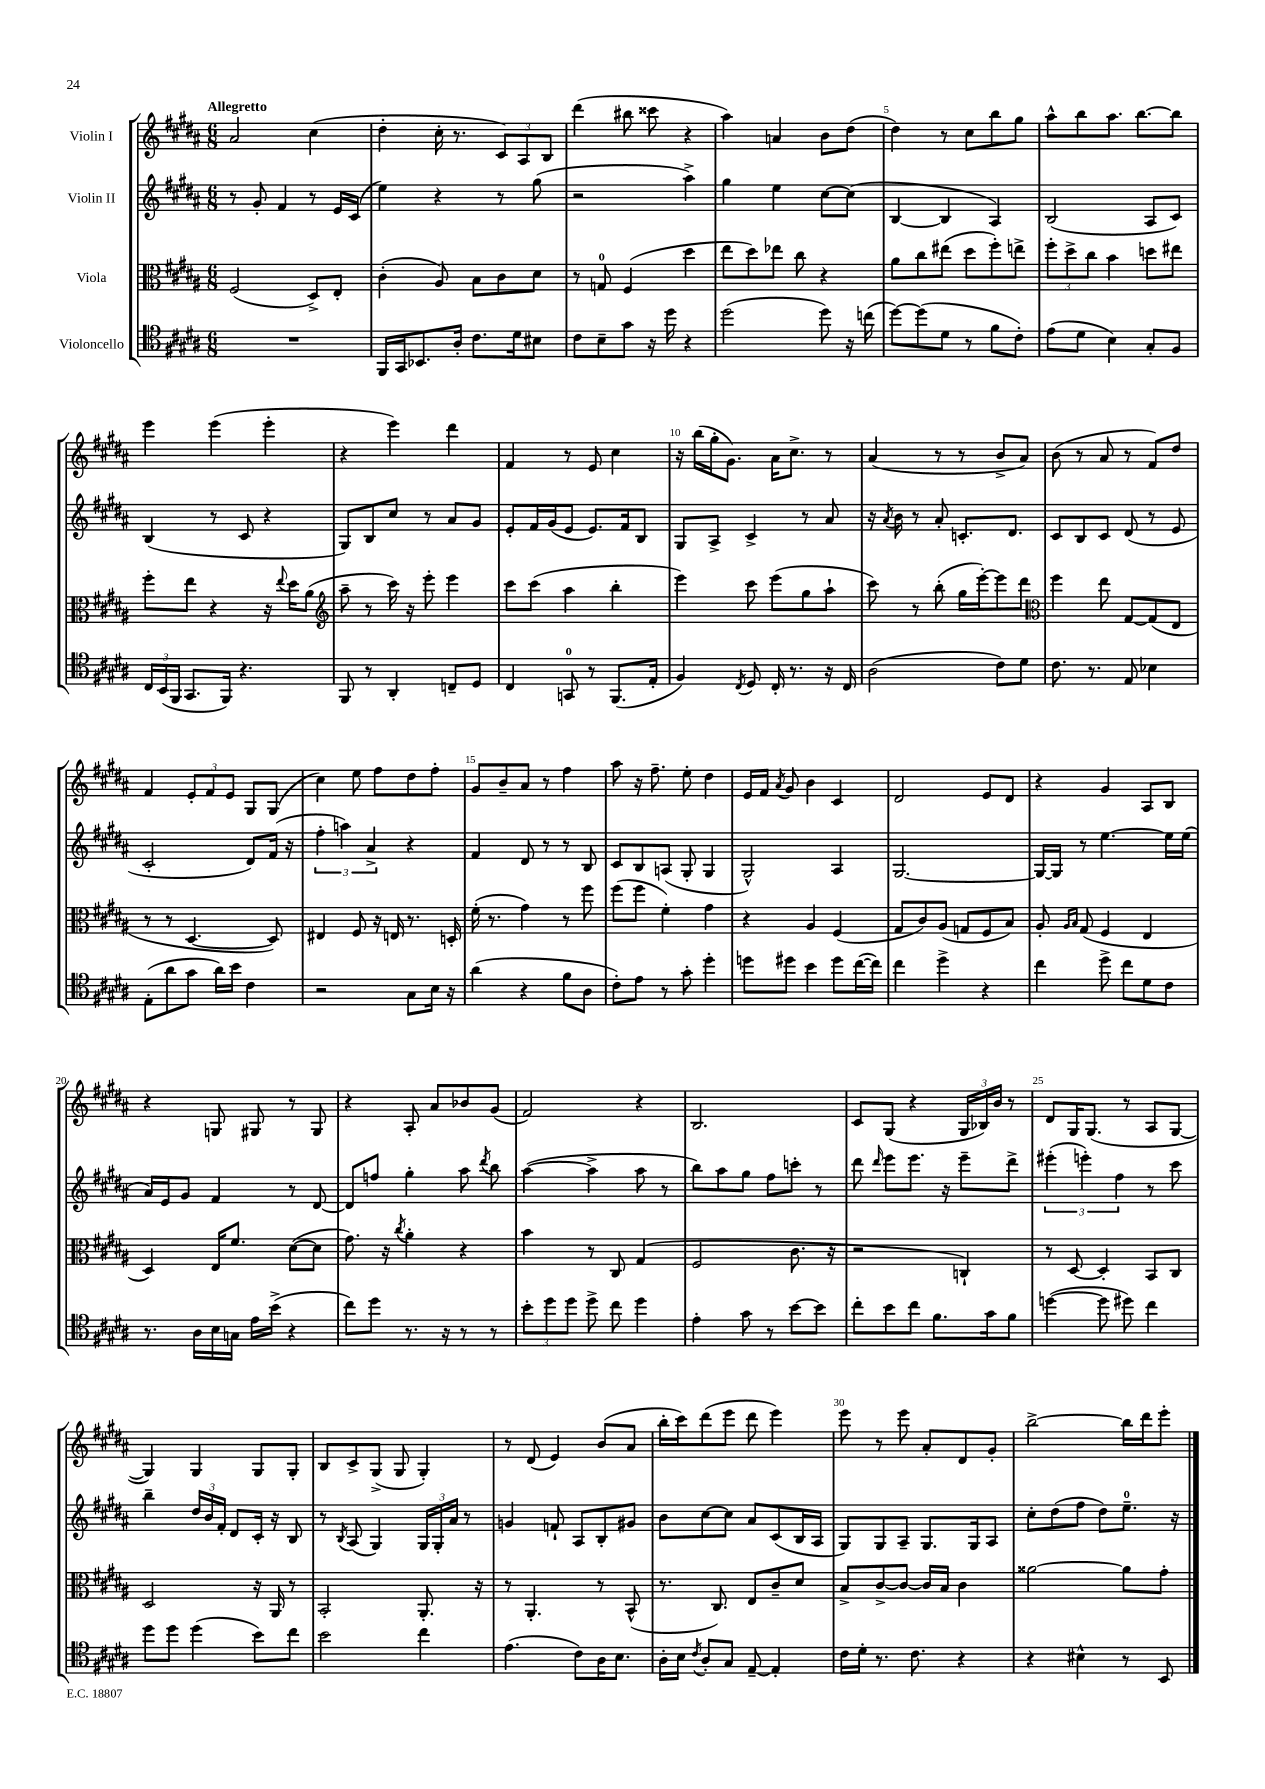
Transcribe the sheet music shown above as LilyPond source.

<<
\new StaffGroup <<
\new Staff = "s0" \with { instrumentName = "Violin I" } {
    \clef treble \key b \major \numericTimeSignature \time 6/8 \tempo "Allegretto"
    \autoBeamOff ais'2 cis''4( |
    dis''4-. cis''16-. r8. \tuplet 3/2 { cis'8[) ais8 b8] } |
    dis'''4( bis''8 cisis'''8 r4 |
    ais''4) a'4 b'8[ dis''8]( |
    dis''4) r8 cis''8[ b''8 gis''8] |
    ais''8[-^ b''8 ais''8.] b''8.[~ b''8] |
    e'''4 e'''4( e'''4-. |
    r4 e'''4) dis'''4 |
    fis'4 r8 e'8 cis''4 |
    r16 b''16[( gis''16-. gis'8.]) ais'16[ cis''8.]-> r8 |
    ais'4( r8 r8 b'8[-> ais'8]) |
    b'8( r8 ais'8 r8 fis'8[) dis''8] |
    fis'4 \tuplet 3/2 { e'8[-. fis'8 e'8] } gis8[ gis8]( |
    cis''4) e''8 fis''8[ dis''8 fis''8]-. |
    gis'8[ b'8-- ais'8] r8 fis''4 |
    ais''8 r16 fis''8.-- e''8-. dis''4 |
    e'16[ fis'16] \acciaccatura { ais'8 } gis'8 b'4 cis'4 |
    dis'2 e'8[ dis'8] |
    r4 gis'4 ais8[ b8] |
    r4 g8 gis8 r8 gis8 |
    r4 ais8-. ais'8[ bes'8 gis'8]( |
    fis'2) r4 |
    b2. |
    cis'8[ gis8]( r4 \tuplet 3/2 { gis16[ bes16) b'16] } r8 |
    dis'8[ gis16 gis8.]( r8 ais8[ gis8]~ |
    gis4) gis4 gis8[ gis8]-. |
    b8[ cis'8-> gis8]->( gis8 gis4-.) |
    r8 dis'8( e'4) b'8[( ais'8] |
    b''16[-. cis'''16) dis'''8( e'''8] dis'''8 e'''4) |
    e'''8 r8 e'''8 ais'8[-. dis'8 gis'8]-. |
    b''2~-> b''16[ dis'''16 e'''8]-. \bar "|." |
}
\new Staff = "s1" \with { instrumentName = "Violin II" } {
    \clef treble \key b \major \numericTimeSignature \time 6/8
    \autoBeamOff r8 gis'8-. fis'4 r8 e'16[ cis'16]( |
    e''4) r4 r8 gis''8( |
    r2 ais''4->) |
    gis''4 e''4 cis''8[~ cis''8]( |
    b4~ b4 ais4) |
    b2( ais8[ cis'8]) |
    b4( r8 cis'8 r4 |
    gis8[) b8 cis''8] r8 ais'8[ gis'8] |
    e'8[-. fis'16 gis'16( e'8] e'8.[) fis'16 b8] |
    gis8[ ais8]-> cis'4-> r8 ais'8 |
    r16 \acciaccatura { ais'8 } b'16 r8 ais'8-. c'8.[-. dis'8.] |
    cis'8[ b8 cis'8] dis'8( r8 e'8 |
    cis'2-. dis'8[) fis'16]( r16 |
    \tuplet 3/2 { fis''4-. a''4) ais'4-> } r4 |
    fis'4 dis'8 r8 r8 b8 |
    cis'8[ b8 a8]( gis8-. gis4 |
    gis2-^) ais4 |
    gis2.~ |
    gis16[~ gis16] r8 e''4.~ e''16[ e''16]( |
    ais'16[) e'16 gis'8] fis'4 r8 dis'8~ |
    dis'8[ f''8] gis''4-. ais''8 \acciaccatura { dis'''8 } b''8 |
    ais''4~( ais''4-> ais''8 r8 |
    b''8[) ais''8 gis''8] fis''8[ c'''8]-. r8 |
    dis'''8 \grace { dis'''16 } e'''8[ e'''8.] r16 e'''8[-- dis'''8]-> |
    \tuplet 3/2 { eis'''4-.( e'''4-.) fis''4 } r8 cis'''8 |
    b''4-- \tuplet 3/2 { dis''16[ b'16 fis'16]-. } dis'8[ cis'16]-. r16 b8 |
    r8 \acciaccatura { b8 } ais8( gis4) \tuplet 3/2 { gis16[ gis16-. ais'16] } r8 |
    g'4 f'8-! ais8[ b8-. gis'8] |
    b'8[ cis''8~ cis''8] ais'8[ cis'8( b16 ais16] |
    gis8[) gis8 ais8]-- gis8.[ gis16 ais8] |
    cis''8[-. dis''8( fis''8] dis''8[) e''8.]-0-- r16 \bar "|." |
}
\new Staff = "s2" \with { instrumentName = "Viola" } {
    \clef alto \key b \major \numericTimeSignature \time 6/8
    \autoBeamOff fis2( dis8[->) e8]-. |
    cis'4-.( ais8) b8[ cis'8 dis'8] |
    r8 g8-0 fis4( dis''4 |
    e''8[ dis''8) ees''8] cis''8 r4 |
    ais'8[ cis''8 eis''8]( dis''8[ fis''8-.) e''8]-> |
    \tuplet 3/2 { fis''8[-. dis''8-> cis''8] } b'4 d''8[ eis''8] |
    fis''8[-. e''8] r4 r16 \appoggiatura { e''8 } dis''16[ ais'8]( |
    \clef treble ais''8-- r8 cis'''16) r16 e'''8-. e'''4 |
    cis'''8[ cis'''8]( ais''4 b''4-. |
    e'''4) cis'''8 e'''8[( gis''8 ais''8]-! |
    cis'''8) r8 b''8-.( gis''16[ e'''16~-.) e'''8 dis'''8] |
    \clef alto fis''4 e''8 gis8[~ gis8( e8] |
    r8 r8 dis4.~ dis8) |
    eis4 fis8 r16 e16 r8. d16-. |
    fis'16-.( r8. gis'4) r8 fis''8 |
    fis''8[( fis''8] fis'4-.) gis'4 |
    r4 ais4 fis4( |
    gis8[ cis'8) ais8]( g8[ fis8 b8]) |
    ais8-. \grace { ais16[ b16] } gis8( fis4 e4 |
    dis4) e16[ fis'8.] dis'8[~( dis'8] |
    gis'8.) r16 \acciaccatura { cis''8 } ais'4-. r4 |
    b'4 r8 cis8 gis4( |
    fis2 cis'8. r16 |
    r2 c4-!) |
    r8 dis8~ dis4-. b,8[ cis8] |
    dis2 r16 ais,16 r8 |
    b,2-. ais,8.-. r16 |
    r8 ais,4.-. r8 b,8-^( |
    r8. cis8.) e8[ cis'8-- dis'8] |
    b8[-> cis'8~-> cis'8]~ cis'16[ b16] cis'4 |
    aisis'2~ aisis'8[ gis'8]-. \bar "|." |
}
\new Staff = "s3" \with { instrumentName = "Violoncello" } {
    \clef tenor \key b \major \numericTimeSignature \time 6/8
    \autoBeamOff R2. |
    fis,16[ gis,16 bes,8. ais16]-. cis'8.[ dis'16 bis8] |
    cis'8[ b8-- gis'8] r16 dis''16 r4 |
    dis''2( dis''8) r16 c''16( |
    dis''8[~) dis''8( dis'8] r8 fis'8[ cis'8]-.) |
    e'8[( dis'8] b4) gis8[-. fis8] |
    \tuplet 3/2 { cis16[ b,16( fis,16] } gis,8.[ fis,16]) r4. |
    fis,8 r8 ais,4-. c8[-- dis8] |
    cis4 g,8-0 r8 fis,8.[( e16]-. |
    fis4) \acciaccatura { cis8 } dis8 cis16-. r8. r16 cis16 |
    ais2( cis'8[) dis'8] |
    cis'8. r8. e8 bes4 |
    e8[-.( ais'8 gis'8] ais'16[) b'16] cis'4 |
    r2 gis8[ b16] r16 |
    ais'4( r4 fis'8[ ais8] |
    cis'8[-.) e'8] r8 gis'8-. dis''4-. |
    d''8[ dis''8] b'4 dis''8[ cis''16~( cis''16]) |
    cis''4 dis''4-> r4 |
    cis''4 dis''8-> cis''8[ dis'8 cis'8] |
    r8. ais16[ b16 g16] e'16[ b'16]->( r4 |
    cis''8[) dis''8] r8. r16 r8 r8 |
    \tuplet 3/2 { b'8[-. dis''8 dis''8] } dis''8-> cis''8 dis''4 |
    e'4-. gis'8 r8 b'8[~ b'8] |
    cis''8[-. b'8 cis''8] fis'8.[ gis'16 fis'8] |
    d''4~( d''8 dis''8) cis''4 |
    dis''8[ dis''8] dis''4( b'8[) cis''8] |
    b'2 cis''4 |
    e'4.( cis'8[) ais16 b8.] |
    ais16[-. b16] \acciaccatura { cis'8 } ais8[-. gis8] e8~-- e4-. |
    cis'16[ dis'16]-. r8. cis'8. r4 |
    r4 bis4-^ r8 b,8 \bar "|." |
}
>>
>>
\layout { \context { \Score \override BarNumber.break-visibility = ##(#f #t #t) barNumberVisibility = #(every-nth-bar-number-visible 5) } }
